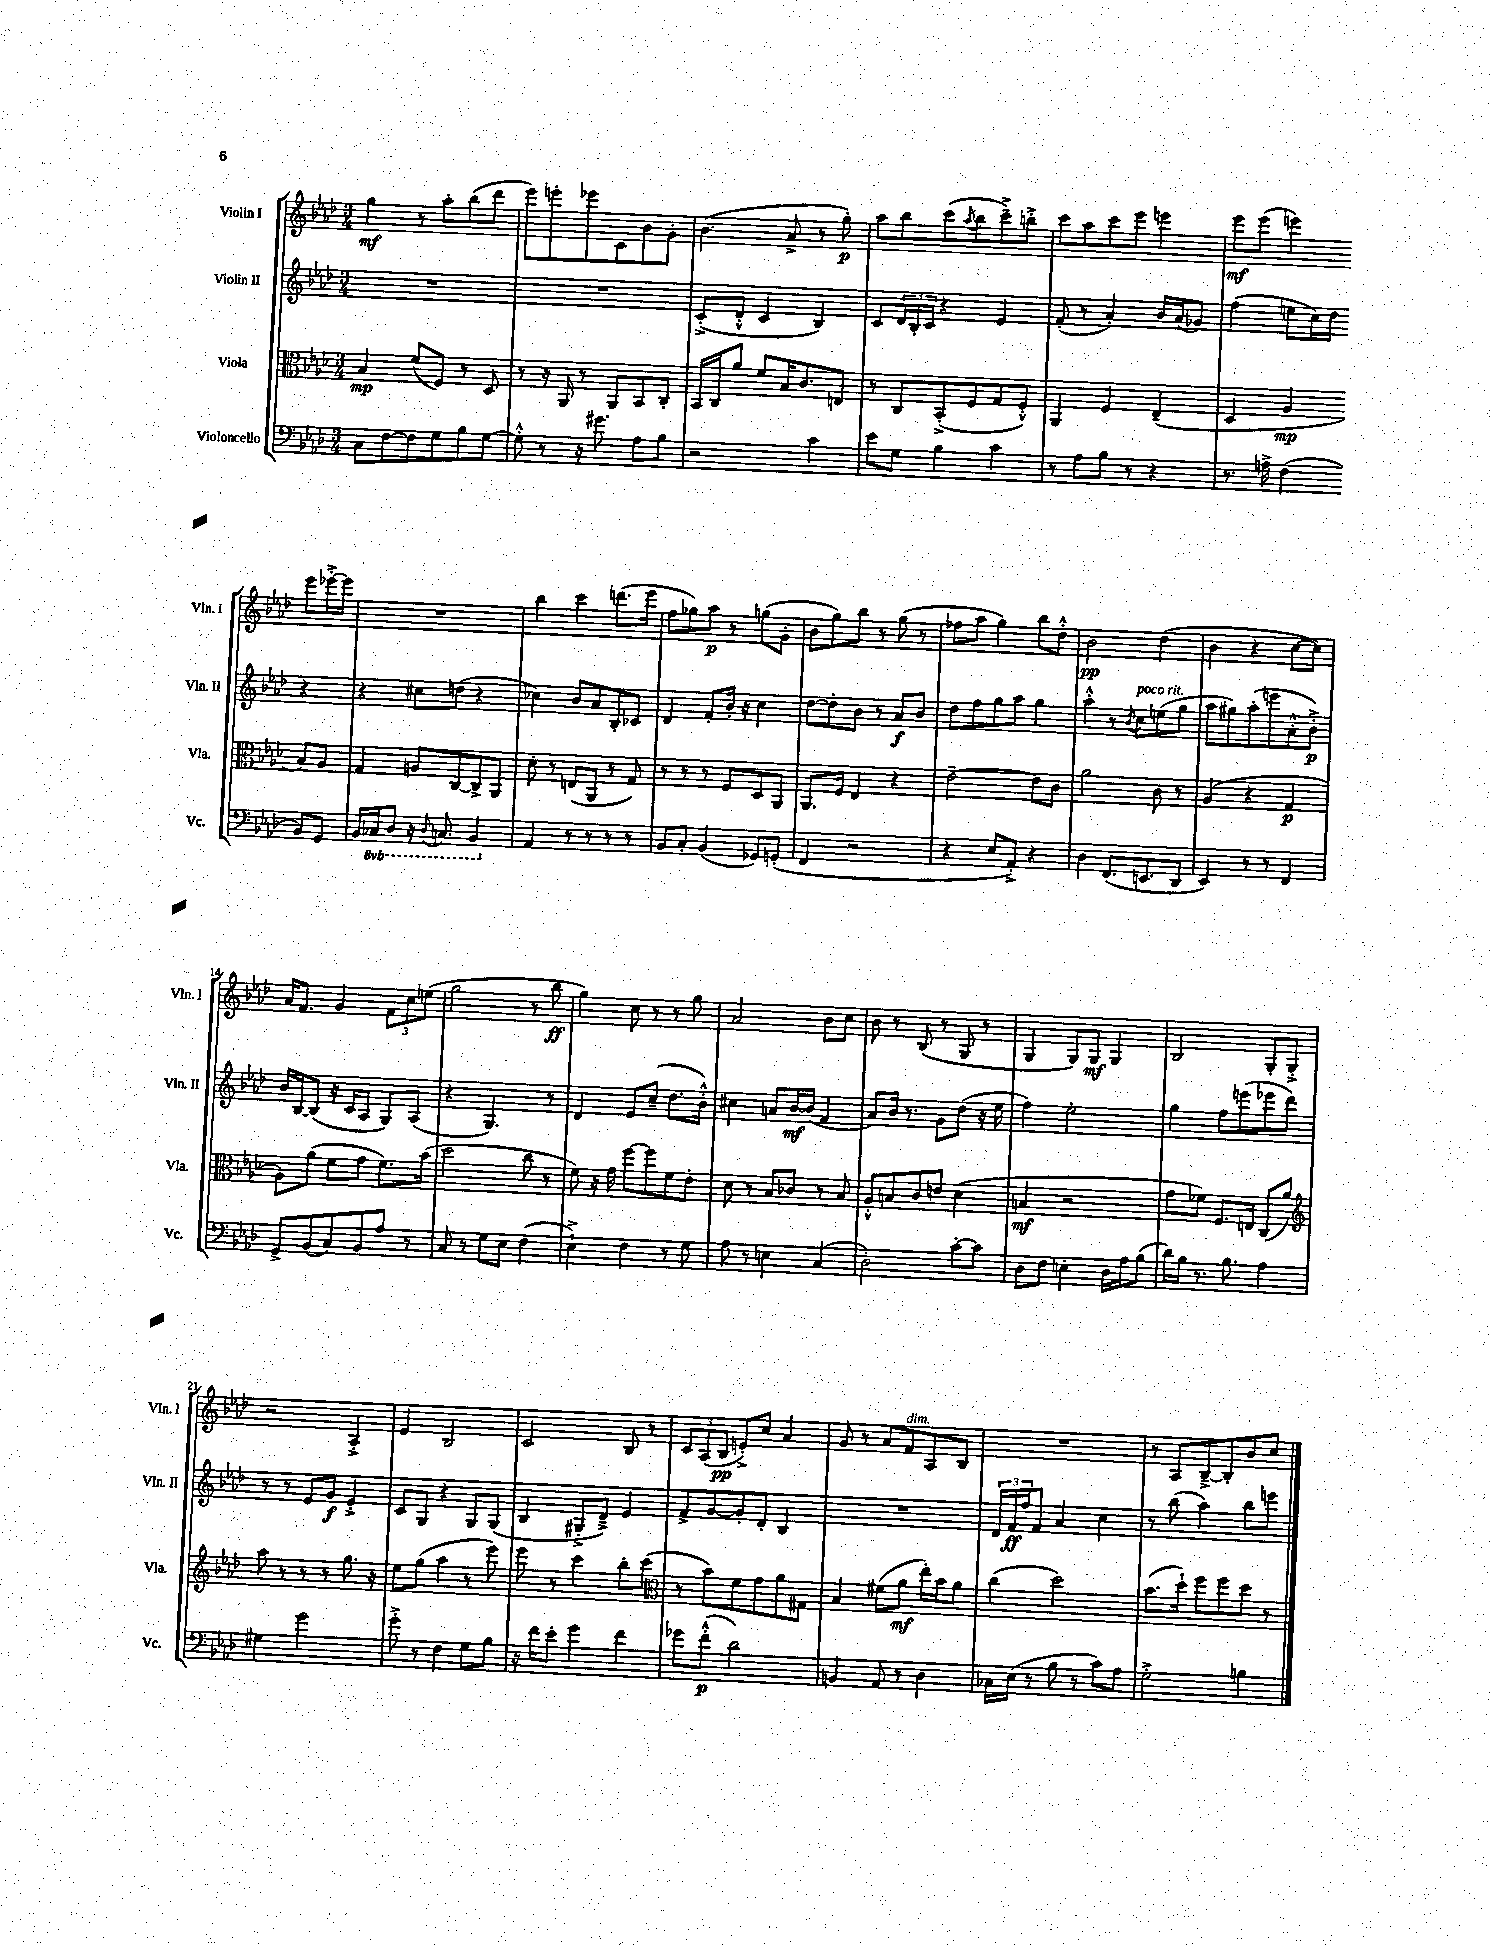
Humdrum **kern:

**kern	**kern	**kern	**kern
*staff4	*staff3	*staff2	*staff1
*clefF4	*clefC3	*clefG2	*clefG2
*k[b-e-a-d-]	*k[b-e-a-d-]	*k[b-e-a-d-]	*k[b-e-a-d-]
*M3/4	*M3/4	*M3/4	*M3/4
8C	4B-	2.r	4gg
[8F	.	.	.
8F]	(8f	.	8r
8G	8F)	.	8aa-'
8B-	8r	.	(8bb-
[8G	8D-	.	8ddd-
=	=	=	=
8G'^^]	8r	2.r	8eee-)
8r	16r	.	8eee'
.	16AA-	.	.
16r	8r	.	8eee-
8.g#	.	.	.
.	8AA-	.	8c
8A-	8BB-	.	8b-
8B-	8C'	.	8g'
=	=	=	=
2r	16BB-	(8c'^	(4.b-
.	16C	.	.
.	8a-	8d-'^^	.
.	8f	4c	.
.	16B-	.	8a-^
.	8.c	.	.
4c	.	4B-)	8r
.	8E	.	8gg')
=	=	=	=
8e-	8r	8c	8aa-
8G	8C	24d-	8bb-
.	.	24B-'	.
.	.	24c	.
4B-	(8BB-'^	4r	(8ccc
.	.	.	8qaa-
.	8F	.	8bb-
4c	8G	4e-	8ccc~^)
.	8F'^^)	.	8bb'^
=	=	=	=
8r	4AA-	(8f'	8ccc
8A-	.	8r	8aa-
8B-	4F	4a-')	8ccc
8r	.	.	8eee-
4r	(4E-~	16b-	4eee
.	.	(16a-	.
.	.	8g-)	.
=	=	=	=
8.r	4D-	(4ff	8eee-
.	.	.	(8eee-
16A^	.	.	.
(4F	4A-	8ee	4eee)
.	.	16cc)	.
.	.	16dd-	.
8BB-)	8B-)	4r	8eee
8GG	8A-	.	[16eee-'^
.	.	.	16eee-]
=	=	=	=
16BB-	4G	4r	2.r
16CC-	.	.	.
8DD-	.	.	.
16r	8A	8cc#	.
8qqDD-	.	.	.
8.CC	.	.	.
.	[8C	(8dd	.
4BBB-	8C^]	4r	.
.	8AA-	.	.
=	=	=	=
4AA-	8d-'	4cc-)	4bb-
.	8r	.	.
8r	(8E	8b-	4ccc
8r	8AA-	8a-	.
8r	8r	8B-'	(8.ddd
8r	8G)	8c-	.
.	.	.	16eee-
=	=	=	=
8BB-	8r	4d-	8ff
8C'	8r	.	8gg-)
(4BB-	8r	8f'	8aa-
.	8F	16b-'	8r
.	.	16r	.
8GG-)	8D-	4cc	(8gg
(8GG'	8AA-	.	8g'
=	=	=	=
4FF	8.AA-	[8dd-	8b-
.	.	8dd-']	8gg)
.	16F	.	.
2r	4E-	8b-	8bb-
.	.	8r	8r
.	4r	8a-	(8gg
.	.	8b-	8r
=	=	=	=
4r	[2e-~	8dd-	8ff-
.	.	8ff	8aa-
8E-	.	8gg	4gg)
8AA-'^)	.	8aa-	.
4r	8e-]	4gg	8bb-
.	8c	.	8dd-'^^
=	=	=	=
4D-	2a-	4aa-'^^	2b-
(8.FF	.	8r	.
.	.	8qb-	.
.	.	8cc	.
8.EE	.	.	.
.	8c	(8ee	(4dd-
8DD-	8r	8gg	.
=	=	=	=
4EE-)	(4A-	8aa-	4b-
.	.	8gg#)	.
8r	4r	(8aa-'	4r
8r	.	8eee	.
4FF	4G	8a-'^^	[8cc
.	.	8b-'^)	8cc])
=	=	=	=
8GG^	8A-)	16b-	16a-
.	.	[16B-	8.f
(8BB-	(8a-	(8B-]	.
8C)	8f	16r	4g
.	.	16c	.
8BB-	8g	8A-	.
8A-	8.f)	8G)	12f
.	.	.	12cc
8r	.	(8A-	.
.	.	.	(12ee
.	(16b-	.	.
=	=	=	=
8C	2dd-	4r	2gg
8r	.	.	.
8G	.	4.G)	.
8E-	.	.	.
(4F	8cc	.	8r
.	8r	8r	8bb-
=	=	=	=
4E-`^)	8f)	4d-	4gg)
.	16r	.	.
.	16g	.	.
4F	[8ff	8e-	8cc
.	8ff]	(8cc~	8r
8r	8f	8.dd-	8r
8G	8e-'	.	8gg
.	.	16b-'^^)	.
=	=	=	=
8A-	8d-	4cc#	2a-
8r	8r	.	.
4E	8B-	8a	.
.	8c-	[16b-	.
.	.	(16b-]	.
(4C	8r	4f	8b-
.	8B-	.	8cc
=	=	=	=
2D-')	8A-'^^	8a-)	8b-
.	8B	16b-	8r
.	.	8.r	.
.	8c	.	(8B-
.	8e	8g	8r
[8c'	(4d-	(8dd-	8G
8c]	.	16r	8r
.	.	16ee-	.
=	=	=	=
8D-	4B	4ff)	4G
8F	.	.	.
4E'	2r	2ee-'	8G)
.	.	.	8G
16D-	.	.	4G
16A-	.	.	.
(8B-	.	.	.
=	=	=	=
16d-)	8g	4gg	2B-
16B-	.	.	.
8.r	8f-)	.	.
.	8.F	8ff	.
8.B-	.	.	.
.	.	(8eee	.
.	16E	.	.
4A-	(8C	8eee-	8G'
.	8a-)	8ddd-)	8G'^
=	=	=	=
*	*clefG2	*	*
4G#	8aa-	8r	2r
.	8r	8r	.
2g	8r	8e-	.
.	8r	8g	.
.	8.gg	4e-'^	4A-'^
.	16r	.	.
=	=	=	=
8g'^	8ee-	8c	4e-
8r	(8gg	8G	.
4F	4aa-	4r	2B-
8G	8r	8G	.
8B-	8eee-)	(8G	.
=	=	=	=
16r	8eee-	4B-	2c
16f	.	.	.
8e-'	8r	.	.
4g	4ccc	8G#'^	.
.	.	8d-~^)	.
4f	8bb-'	4e-	8B-
.	(8ccc	.	8r
=	=	=	=
*	*clefC3	*	*
8g-	8r	8f^	12c
.	.	.	(12A-
(8f'^^	8b-)	[8g	.
.	.	.	12B-
2d-)	8f	8g']	8e'^)
.	8g	8d-'	8cc
.	8a-	4B-	4a-
.	8G#	.	.
=	=	=	=
4BB	4B-	2.r	8g
.	.	.	8r
8AA-	(8f#	.	8a-
8r	8a-	.	8f
4D-	16ee-')	.	8A-
.	16b-	.	.
.	8a-	.	8B-
=	=	=	=
16C-	(4cc	24d-	2.r
.	.	24f	.
(16E-	.	.	.
.	.	24ff	.
8r	.	8f	.
8B-	2dd-)	4a-	.
8r	.	.	.
8c)	.	4cc	.
8A-	.	.	.
=	=	=	=
2G'^	(8.b-	8r	8r
.	.	(8bb-	8A-
.	16dd-`)	.	.
.	8ff	4aa-)	[8B-~^
.	8ff	.	8B-']
4B	8dd-	8bb-	8b-
.	8r	8eee	8cc
==	==	==	==
*-	*-	*-	*-
